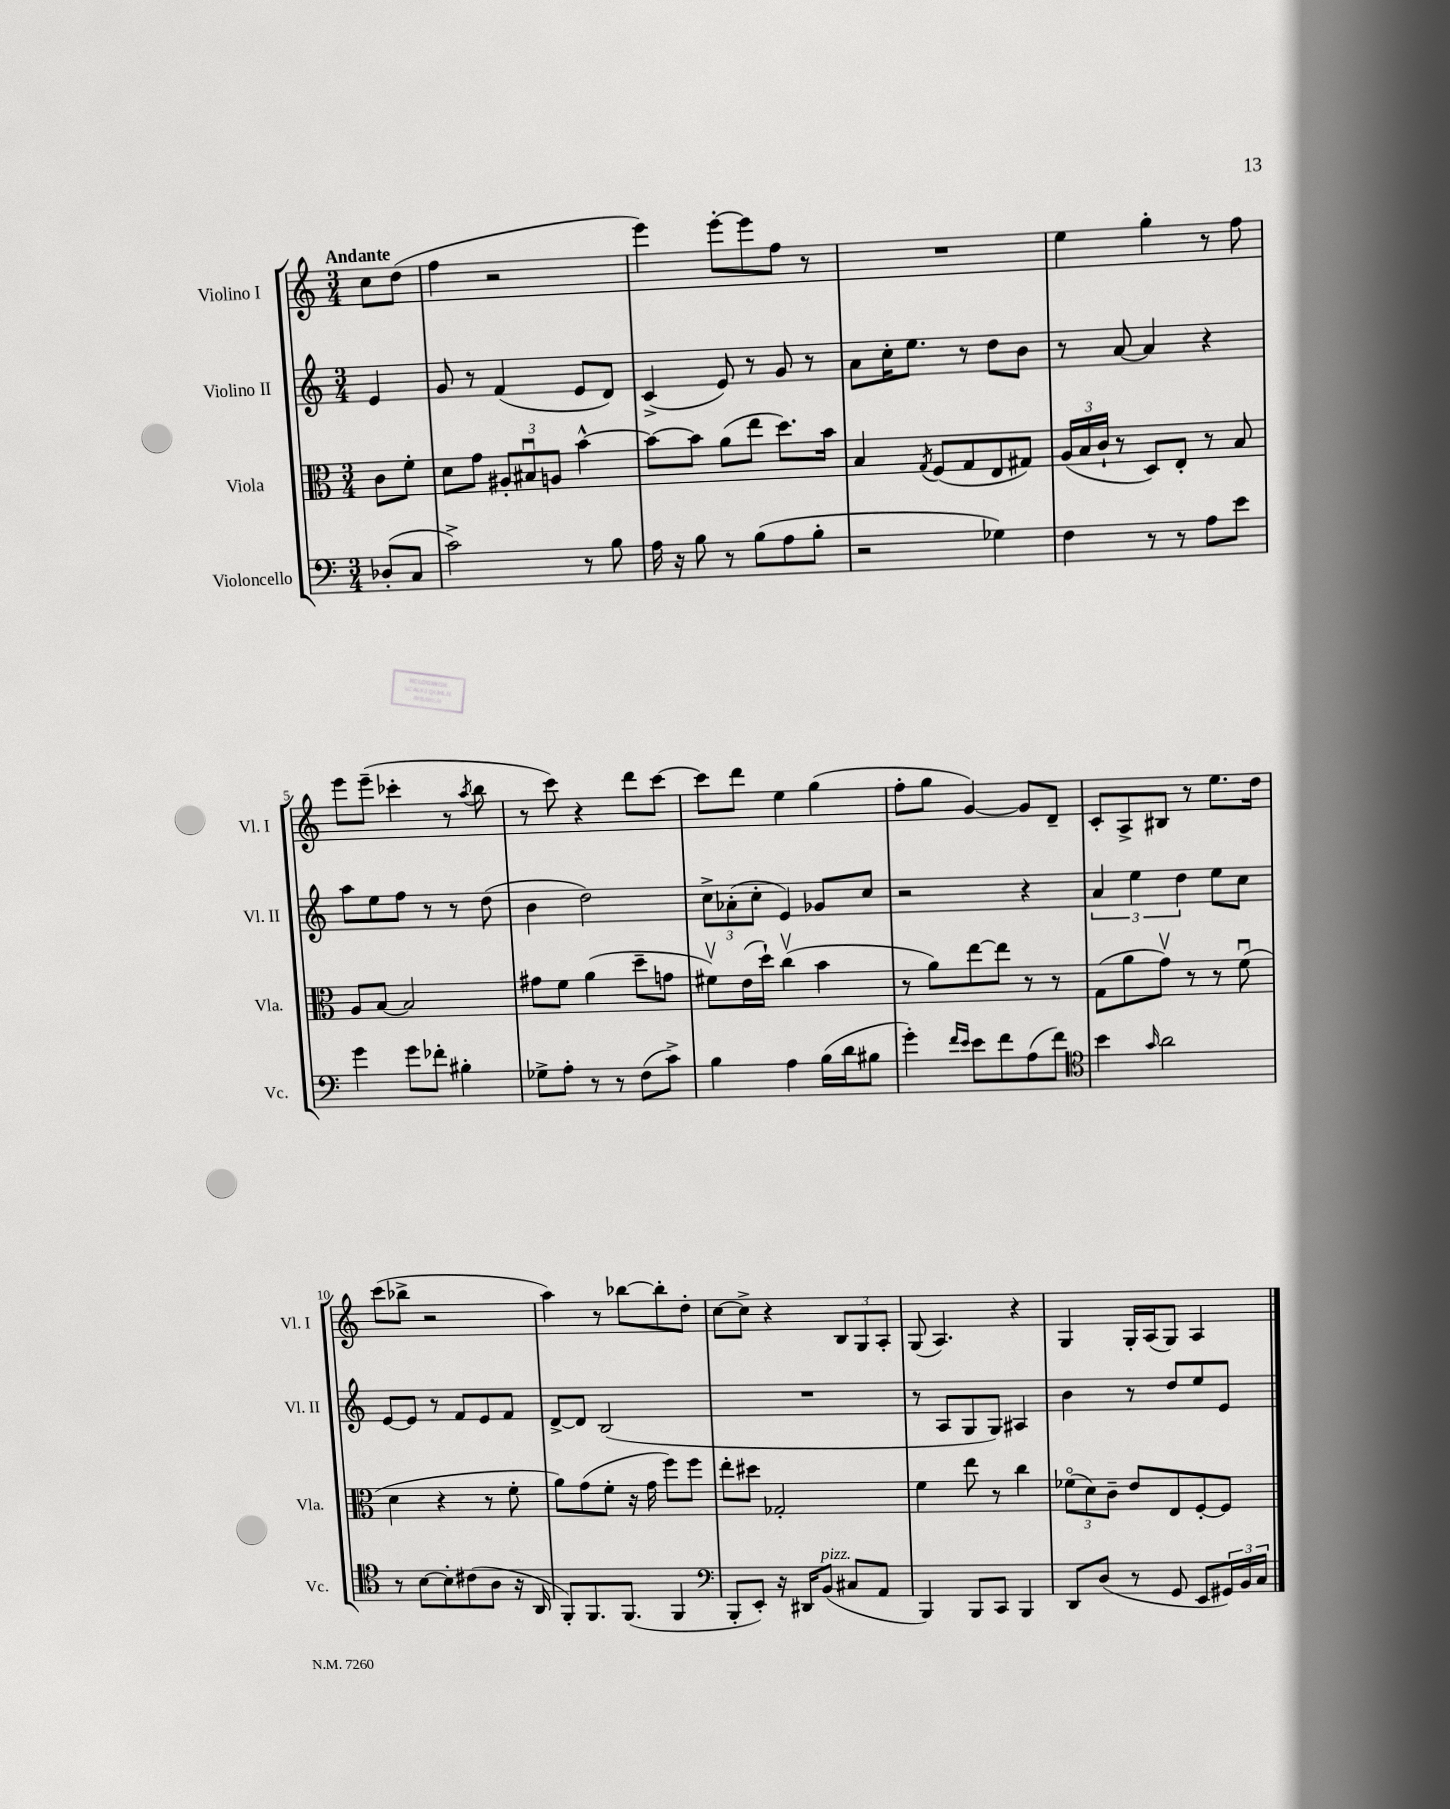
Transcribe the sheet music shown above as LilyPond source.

<<
\new StaffGroup <<
\new Staff = "s0" \with { instrumentName = "Violino I" shortInstrumentName = "Vl. I" } {
    \clef treble \key c \major \numericTimeSignature \time 3/4 \partial 4 \tempo "Andante"
    c''8 d''8( |
    f''4 r2 |
    e'''4) e'''8~-. e'''8 f''8 r8 |
    R2. |
    e''4 g''4-. r8 f''8 |
    e'''8 e'''8--( ces'''4-. r8 \acciaccatura { a''8 } b''8 |
    r8 c'''8) r4 d'''8 c'''8~ |
    c'''8 d'''8 e''4 g''4( |
    f''8-. g''8 g'4~) g'8 d'8-- |
    c'8-. a8-> bis8 r8 e''8. d''16 |
    c'''8( bes''8-> r2 |
    a''4) r8 bes''8~ bes''8-. d''8-. |
    c''8~ c''8-> r4 \tuplet 3/2 { b8 g8 a8-. } |
    g8( a4.) r4 |
    g4 g16-. a16( g8) a4 \bar "|." |
}
\new Staff = "s1" \with { instrumentName = "Violino II" shortInstrumentName = "Vl. II" } {
    \clef treble \key c \major \numericTimeSignature \time 3/4 \partial 4
    e'4 |
    g'8 r8 f'4( e'8 d'8) |
    c'4->( e'8) r8 g'8 r8 |
    a'8 c''16-. e''8. r8 d''8 b'8 |
    r8 a'8~ a'4 r4 |
    a''8 e''8 f''8 r8 r8 d''8( |
    b'4 d''2) |
    \tuplet 3/2 { c''8-> aes'8-.( c''8-. } e'4) ges'8 c''8 |
    r2 r4 |
    \tuplet 3/2 { a'4 e''4 d''4 } e''8 c''8 |
    e'8~ e'8 r8 f'8 e'8 f'8 |
    d'8~-> d'8 b2( |
    R2. |
    r8 a8 g8 g8) ais4 |
    b'4 r8 d''8 e''8 e'8 \bar "|." |
}
\new Staff = "s2" \with { instrumentName = "Viola" shortInstrumentName = "Vla." } {
    \clef alto \key c \major \numericTimeSignature \time 3/4 \partial 4
    c'8 f'8-. |
    d'8 g'8 \tuplet 3/2 { ais8-. bis8\downbow a8 } b'4~-^ |
    b'8~ b'8 a'8( e''8 d''8.) b'16 |
    b4 \acciaccatura { g8 } f8( g8 e8 gis8) |
    \tuplet 3/2 { a16( b16 c'16-! } r8 d8) e8-. r8 b8 |
    a8 b8~ b2 |
    gis'8 f'8 a'4( d''8-- g'8 |
    fis'8\upbow) e'16( d''16-!) c''4\upbow( b'4 |
    r8 a'8) e''8~ e''8 r8 r8 |
    g8( a'8 g'8\upbow) r8 r8 f'8\downbow( |
    d'4 r4 r8 f'8-. |
    a'8) g'8( f'8-. r16 g'16 f''8) f''8 |
    e''8-. dis''8 ges2-. |
    f'4 e''8 r8 c''4 |
    \tuplet 3/2 { fes'8\flageolet( d'8) c'8-- } e'8 e8 f8~-. f8 \bar "|." |
}
\new Staff = "s3" \with { instrumentName = "Violoncello" shortInstrumentName = "Vc." } {
    \clef bass \key c \major \numericTimeSignature \time 3/4 \partial 4
    des8-.( c8 |
    c'2->) r8 b8 |
    a16 r16 b8 r8 b8( a8 b8-. |
    r2 ges4) |
    f4 r8 r8 a8 e'8 |
    g'4 g'8 fes'8-. bis4-. |
    ges8-> a8-. r8 r8 f8( c'8->) |
    b4 a4 b16( d'16 bis8 |
    g'4-.) \grace { f'16 e'16 } e'8 f'8 a8( f'8) |
    \clef tenor b'4 \grace { g'16 } a'2 |
    r8 b8~ b8-. cis'8( a8 r16 a,16 |
    f,8-.) f,8. f,8.( f,4 |
    \clef bass b,,8-. e,8-.) r16 dis,16 b,8^\markup { \italic "pizz." }( cis8 a,8 |
    b,,4) b,,8 c,8 b,,4 |
    d,8 d8( r8 g,8 e,8 \tuplet 3/2 { gis,16) b,16 c16 } \bar "|." |
}
>>
>>
